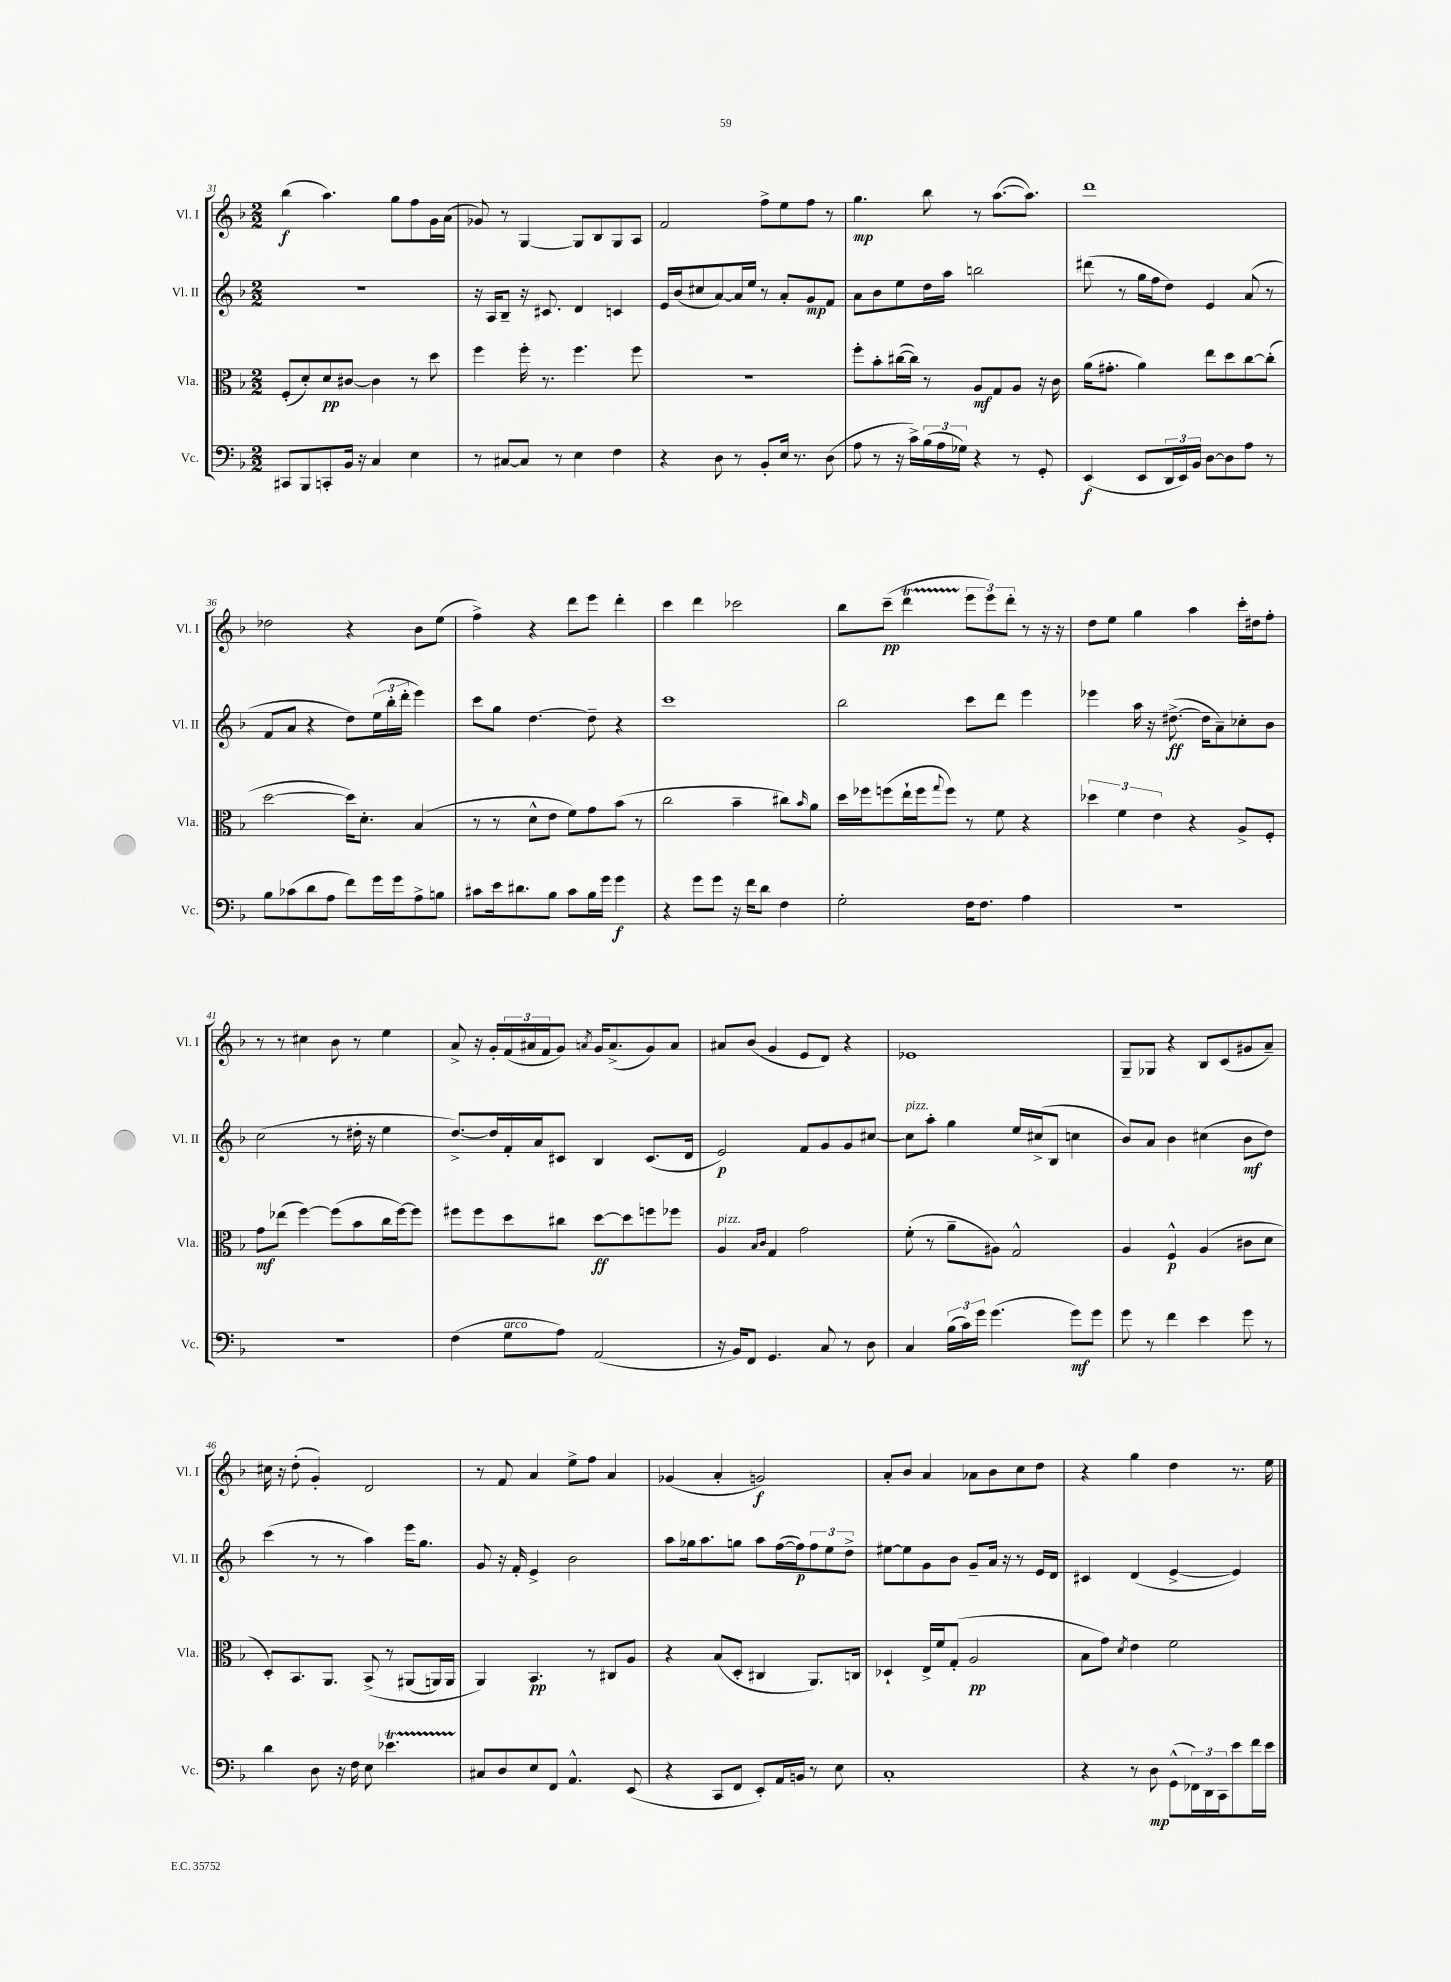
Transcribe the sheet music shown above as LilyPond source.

<<
\new StaffGroup <<
\new Staff = "s0" \with { instrumentName = "Vl. I" shortInstrumentName = "Vl. I" } {
    \clef treble \key f \major \numericTimeSignature \time 2/2
    bes''4\f( a''4.) g''8 f''8 g'16 a'16( |
    ges'8) r8 g4~ g8 bes8 g8 a8 |
    f'2 f''8-> e''8 f''8 r8 |
    g''4.\mp bes''8 r8 a''8.~( a''8.) |
    d'''1 |
    des''2 r4 bes'8 e''8( |
    f''4->) r4 d'''8 e'''8 d'''4-. |
    c'''4 d'''4 ces'''2 |
    bes''8 c'''8--\pp( d'''4\startTrillSpan \tuplet 3/2 { e'''8\stopTrillSpan e'''8) d'''8-. } r8 r16 r16 |
    d''8 e''8 g''4 a''4 c'''16-. dis''16 f''8-. |
    r8 r8 cis''4 bes'8 r8 e''4 |
    a'8-> r16 g'16-. \tuplet 3/2 { f'16( ais'16 f'16 } g'8) \acciaccatura { a'8 } g'16 a'8.->( g'8) a'8 |
    ais'8 bes'8( g'4 e'8 d'8) r4 |
    ees'1 |
    g8-- ges8 r4 bes8 c'8( gis'8 a'8--) |
    cis''16 r16 d''8-.( g'4-.) d'2 |
    r8 f'8 a'4 e''8-> f''8 a'4 |
    ges'4( a'4-. g'2\f) |
    a'8-. bes'8 a'4 aes'8 bes'8 c''8 d''8 |
    r4 g''4 d''4 r8. e''16 \bar "|." |
}
\new Staff = "s1" \with { instrumentName = "Vl. II" shortInstrumentName = "Vl. II" } {
    \clef treble \key f \major \numericTimeSignature \time 2/2
    R1 |
    r16 a16 bes8-- r16 cis'8. d'4 c'4 |
    e'16 bes'16( cis''8 a'8~) a'16 e''16 r8 a'8-. g'8\mp f'8 |
    a'8 bes'8 e''8 d''16 a''16 b''2 |
    dis'''8( r8 g''16 f''16 d''8) e'4 a'8( r8 |
    f'8 a'8 r4 d''8) \tuplet 3/2 { e''16( bes''16-. d'''16-. } e'''4) |
    c'''8 g''8 d''4.~ d''8-- r4 |
    c'''1 |
    bes''2 c'''8 d'''8 e'''4 |
    ees'''4 a''16 r16 dis''8.~->\ff( dis''16 a'8--) ces''8-. bes'8 |
    c''2( r8 dis''16-. r16 e''4 |
    d''8.~->) d''16 f'16-. a'16 cis'8 bes4 cis'8.( d'16 |
    e'2\p) f'8 g'8 g'8 cis''8~ |
    cis''8^\markup { \italic "pizz." } a''8-. g''4 e''16 cis''16->( bes8 c''4 |
    bes'8) a'8 bes'4 cis''4( bes'8\mf d''8) |
    c'''4( r8 r8 a''4) e'''16 g''8. |
    g'8 r16 f'16-. e'4-> bes'2 |
    a''8 ges''16 a''8. g''8 a''8 f''16~( f''16\p) \tuplet 3/2 { f''8 e''8 d''8-> } |
    eis''8~ eis''8 g'8 bes'8 g'8-- a'16 r16 r8 e'16 d'16 |
    cis'4 d'4( e'4~-> e'4) \bar "|." |
}
\new Staff = "s2" \with { instrumentName = "Vla." shortInstrumentName = "Vla." } {
    \clef alto \key f \major \numericTimeSignature \time 2/2
    f8-.( d'8-.) d'8\pp cis'8~ cis'4 r8 d''8 |
    f''4 f''16-. r8. f''4. f''8 |
    r1 |
    f''8-. bes'8-. cis''16~( cis''16) r8 a8\mf g8 a8 r16 c'16 |
    a'16( gis'8.-. a'4) e''8 d''8 c''8~ c''8-.( |
    d''2~ d''16) d'8.-. bes4( |
    r8 r8 d'8-^ e'8 f'8) g'8 bes'8( r8 |
    c''2 bes'4-- cis''8) \grace { bes'16 } a'8 |
    d''16 fes''16 f''8( e''16-! f''16 \appoggiatura { g''8 } f''8) r8 f'8 r4 |
    \tuplet 3/2 { des''4 f'4 e'4 } r4 a8-> f8-. |
    g'8\mf ees''8( f''4~) f''8( bes'8 c''16 f''16~) f''8 |
    fis''8 fis''8 d''8 cis''8 d''8~\ff d''8 f''8 fes''8 |
    a4^\markup { \italic "pizz." } \grace { bes16 c'16 } g4 g'2 |
    f'8-.( r8 a'8-- ais8) g2-^ |
    a4 f4-^\p a4( cis'8 d'8 |
    d8-.) bes,8. a,8. bes,8->\( r8 ais,8( a,16) a,16 |
    a,4\) bes,4.\pp r8 cis8 a8 |
    r4 bes8( d8-. cis4 a,8.) c16 |
    des4-! e16-> f'16 g8-.( a2\pp |
    bes8 g'8) \acciaccatura { d'8 } e'4 f'2 \bar "|." |
}
\new Staff = "s3" \with { instrumentName = "Vc." shortInstrumentName = "Vc." } {
    \clef bass \key f \major \numericTimeSignature \time 2/2
    cis,8 bes,,8 c,8-. bes,16 r16 c4 e4 |
    r8 cis8~ cis8 r8 e4 f4 |
    r4 d8 r8 bes,8-. e16 r8. d8( |
    a8 r8 r16 c'16->) \tuplet 3/2 { bes16( a16 ges16) } r4 r8 g,8-. |
    e,4\f( e,8 \tuplet 3/2 { d,16 e,16) bes,16 } d8~ d8 a8 r8 |
    bes8 ces'8( d'8 a8 f'8) g'16 g'16 a8-> b8 |
    cis'8 e'16 dis'8. bes8 cis'8 bes16 g'16 g'4\f |
    r4 g'8 g'8 r16 f'16 d'8 f4 |
    g2-. f16 f8. a4 |
    R1 |
    r1 |
    f4( g8^\markup { \italic "arco" } a8) a,2( |
    r16 bes,16) f,8 g,4. c8 r8 d8 |
    c4 \tuplet 3/2 { bes16( c'16) g'16 } g'4.( g'8\mf) g'8 |
    g'8 r8 f'4 e'4 g'8 r8 |
    d'4 d8 r16 f16 e8 ees'4.\startTrillSpan |
    cis8\stopTrillSpan d8 e8 f,8 a,4.-^ e,8( |
    r4 c,8 f,8 e,8-.) a,16 b,16 r8 e8 |
    c1-. |
    r4 r8 d8\mp g,8-^( \tuplet 3/2 { fes,16) d,16 c,16 } e'8 f'16 e'16 \bar "|." |
}
>>
>>
\layout { \context { \Score currentBarNumber = #31 } }
